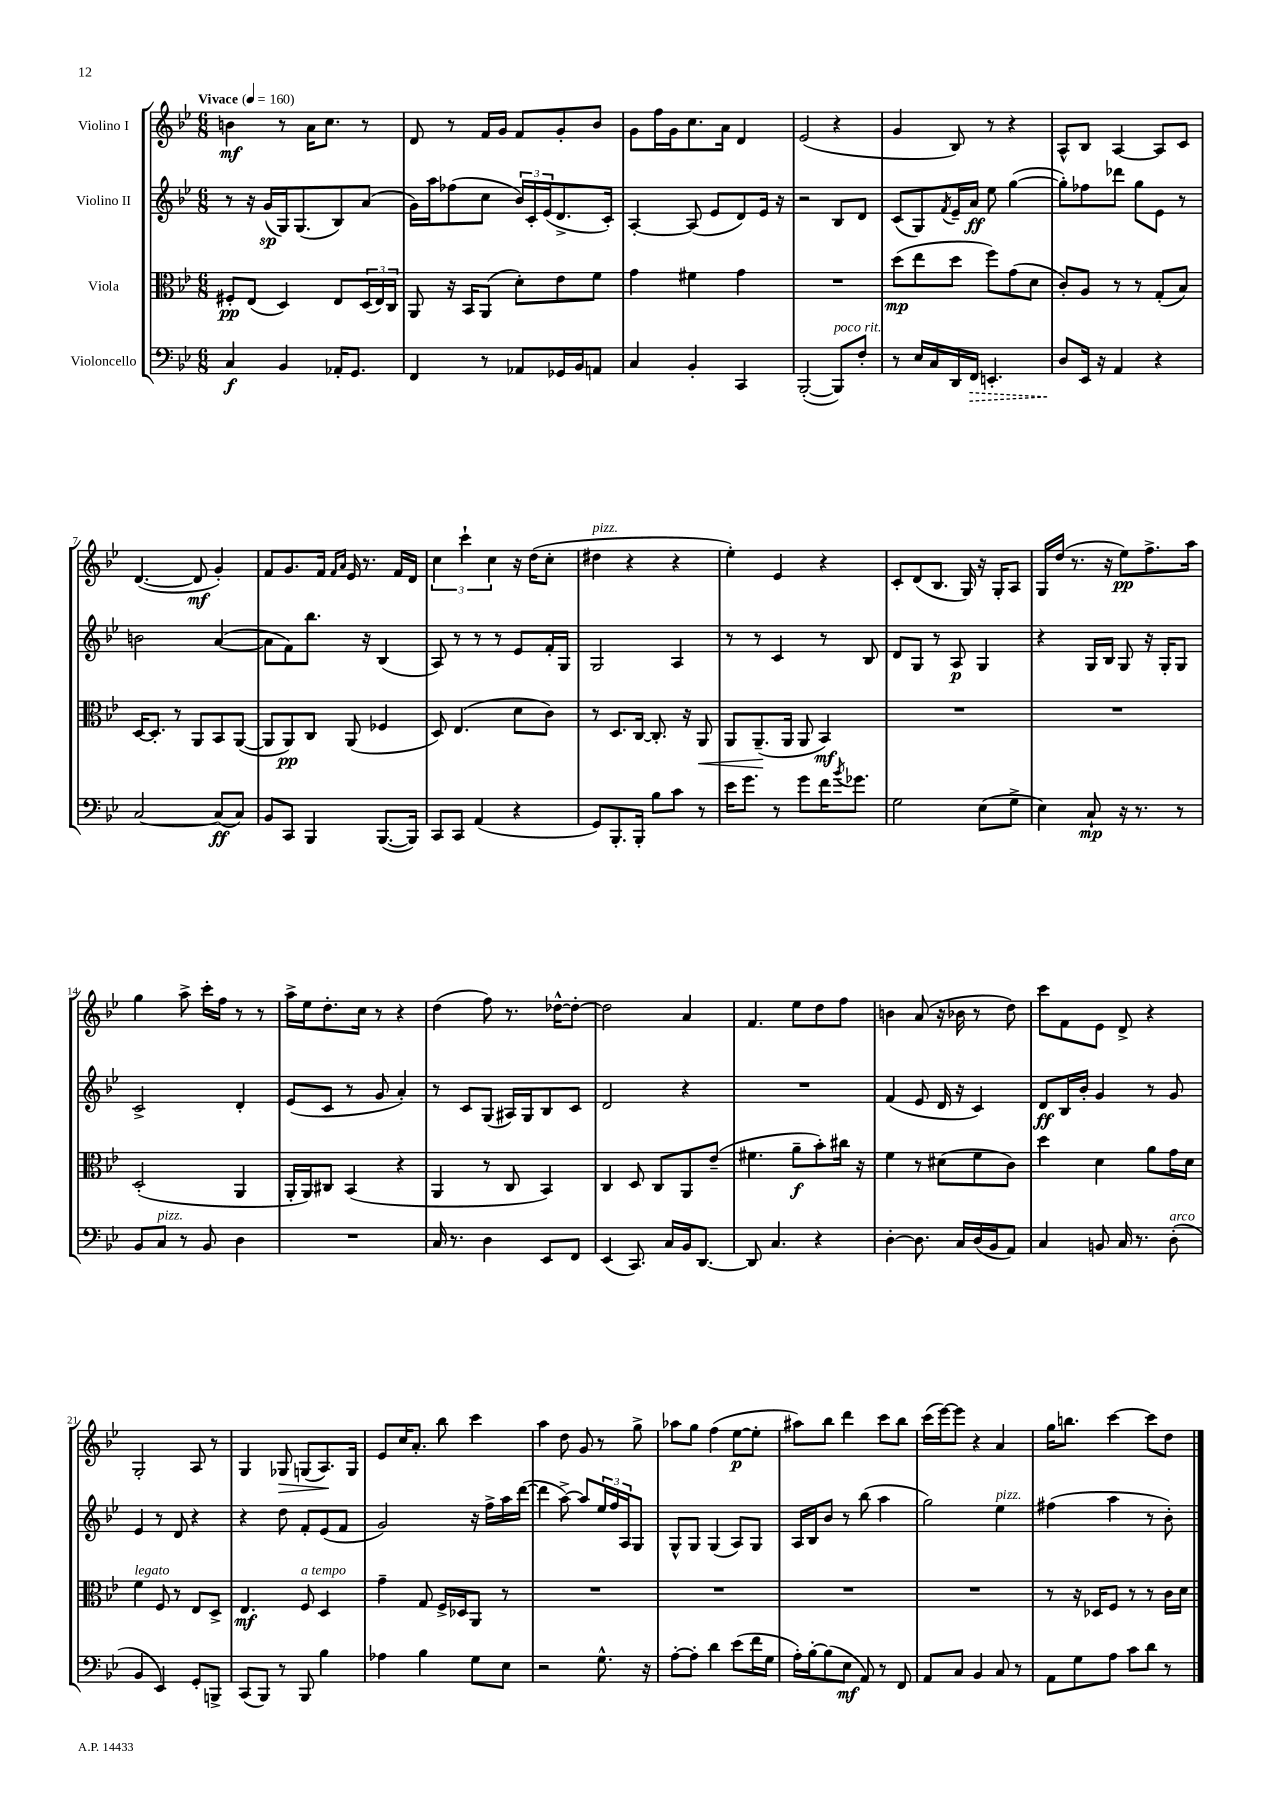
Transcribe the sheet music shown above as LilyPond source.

<<
\new StaffGroup <<
\new Staff = "s0" \with { instrumentName = "Violino I" } {
    \clef treble \key bes \major \numericTimeSignature \time 6/8 \tempo "Vivace" 4 = 160
    b'4\mf r8 a'16 c''8. r8 |
    d'8 r8 f'16 g'16 f'8 g'8-. bes'8 |
    g'8 f''16 g'16 c''8. a'16 d'4 |
    ees'2( r4 |
    g'4 bes8) r8 r4 |
    a8-^ bes8 a4~ a8 c'8 |
    d'4.~( d'8\mf g'4-.) |
    f'8 g'8. f'16 \grace { f'16 a'16 } ees'16 r8. f'16 d'16 |
    \tuplet 3/2 { c''4 c'''4-! c''4 } r16 d''16( c''8-. |
    dis''4^\markup { \italic "pizz." } r4 r4 |
    ees''4-.) ees'4 r4 |
    c'8-. d'8( bes8. g16) r16 g16-. a8 |
    g16 d''16( r8. r16 ees''8\pp) f''8.-> a''16 |
    g''4 a''8-> c'''16-. f''16 r8 r8 |
    a''16-> ees''16 d''8.-. c''16 r8 r4 |
    d''4( f''8) r8. des''16~-^ des''8~-. |
    des''2 a'4 |
    f'4. ees''8 d''8 f''8 |
    b'4 a'8( r16 bes'16 r8 d''8) |
    c'''8 f'8 ees'8 d'8-> r4 |
    g2-. a8 r8 |
    g4 ges8\> g8( a8.\!) g16 |
    ees'8 c''16 a'8.-. bes''8 c'''4 |
    a''4 d''8 g'8 r8 g''8-> |
    aes''8 g''8 f''4( ees''8~\p ees''8-. |
    ais''8) bes''8 d'''4 c'''8 bes''8 |
    c'''16( ees'''16~) ees'''8 r4 a'4 |
    g''16 b''8. c'''4~ c'''8 d''8 \bar "|." |
}
\new Staff = "s1" \with { instrumentName = "Violino II" } {
    \clef treble \key bes \major \numericTimeSignature \time 6/8
    r8 r16 g'16\sp( g16) g8.( bes8) a'8( |
    g'16) a''16 fes''8( c''8 \tuplet 3/2 { bes'16) c'16-. ees'16( } d'8.-> c'16-.) |
    a4~-. a8( ees'8 d'8) ees'16 r16 |
    r2 bes8 d'8 |
    c'8( g8) \acciaccatura { f'8 } ees'16-- a'16\ff ees''8 g''4~( |
    g''8-.) fes''8 des'''8 g''8 ees'8 r8 |
    b'2 a'4~( |
    a'8 f'8) bes''8. r16 bes4( |
    a8) r8 r8 r8 ees'8 f'16-. g16 |
    g2 a4 |
    r8 r8 c'4 r8 bes8 |
    d'8 g8 r8 a8\p g4 |
    r4 g16 bes16 g8 r16 g16-. g8 |
    c'2-> d'4-. |
    ees'8( c'8 r8 g'8 a'4-.) |
    r8 c'8 g8( ais16) g16 bes8 c'8 |
    d'2 r4 |
    R2. |
    f'4( ees'8 d'16 r16 c'4) |
    d'8\ff bes16 bes'16-. g'4 r8 g'8 |
    ees'4 r8 d'8 r4 |
    r4 d''8 f'8-. ees'8( f'8 |
    g'2) r16 f''16-> a''16 d'''16~( |
    d'''4 a''8~->) a''8 \tuplet 3/2 { ees''16 f''16 a16 } g8 |
    g8-^ g8 g4( a8) g8 |
    a16 bes16 bes'8 r8 bes''8( a''4 |
    g''2) ees''4^\markup { \italic "pizz." } |
    fis''4( a''4 r8 bes'8-.) \bar "|." |
}
\new Staff = "s2" \with { instrumentName = "Viola" } {
    \clef alto \key bes \major \numericTimeSignature \time 6/8
    fis8-.\pp ees8( d4) ees8 \tuplet 3/2 { d16( ees16) c16 } |
    a,8 r16 bes,16 a,8( d'8-.) ees'8 f'8 |
    g'4 fis'4 g'4 |
    R2. |
    d''8\mp( ees''8 d''8 f''8) g'8( d'8 |
    c'8-.) a8 r8 r8 g8-.( bes8) |
    d16~ d8.-. r8 a,8 bes,8 a,8~( |
    a,8 a,8\pp) c8 a,8( fes4 |
    d8) ees4.( d'8 c'8) |
    r8 d8. c16~ c8.-. r16 a,8\< |
    a,8 a,8.--\!( a,16 a,8 bes,4\mf) |
    R2. |
    R2. |
    d2-.( a,4 |
    a,16-. a,16) cis8 bes,4( r4 |
    a,4 r8 c8 bes,4) |
    c4 d8 c8 a,8 ees'8--( |
    fis'4. a'8--\f bes'8-.) cis''16 r16 |
    f'4 r8 dis'8( f'8 c'8) |
    d''4 d'4 a'8 g'16 d'16 |
    f'4^\markup { \italic "legato" } f8 r8 ees8 d8-> |
    ees4.\mf f8^\markup { \italic "a tempo" } d4 |
    g'4-- g8 f16-> des16 a,8 r8 |
    R2. |
    R2. |
    R2. |
    R2. |
    r8 r16 des16 f8 r8 r8 c'16 d'16 \bar "|." |
}
\new Staff = "s3" \with { instrumentName = "Violoncello" } {
    \clef bass \key bes \major \numericTimeSignature \time 6/8
    c4\f bes,4 aes,16-. g,8. |
    f,4 r8 aes,8 ges,16 bes,16 a,8 |
    c4 bes,4-. c,4 |
    bes,,2~-.( bes,,8^\markup { \italic "poco rit." }) f8-. |
    r8 ees16 c16 d,16 \once \override Hairpin.style = #'dashed-line f,16\> e,4.-. |
    d8\! ees,16 r16 a,4 r4 |
    c2~ c8\ff( c8) |
    bes,8 c,8 bes,,4 bes,,8.~( bes,,16) |
    c,8 c,8 a,4( r4 |
    g,8) bes,,8.-. bes,,16-. bes8 c'8 r8 |
    ees'16 g'8. r8 g'8 f'16 \acciaccatura { bes'8 } ges'8. |
    g2 ees8( g8-> |
    ees4) c8-!\mp r16 r8. r8 |
    bes,8 c8^\markup { \italic "pizz." } r8 bes,8 d4 |
    R2. |
    c16 r8. d4 ees,8 f,8 |
    ees,4( c,8.) c16 bes,16 d,8.~ |
    d,8 c4. r4 |
    d4~-. d8. c16 d16( bes,16 a,8) |
    c4 b,8 c16 r8. d8-.^\markup { \italic "arco" }( |
    bes,4 ees,4) g,8-. b,,8-> |
    c,8( bes,,8) r8 bes,,8 bes4 |
    aes4 bes4 g8 ees8 |
    r2 g8.-^ r16 |
    a8~-. a8-. d'4 ees'8( f'16 g16 |
    a16-.) bes16~-. bes8( ees8\mf a,8) r8 f,8 |
    a,8 c8 bes,4 c8 r8 |
    a,8 g8 a8 c'8 d'8 r8 \bar "|." |
}
>>
>>
